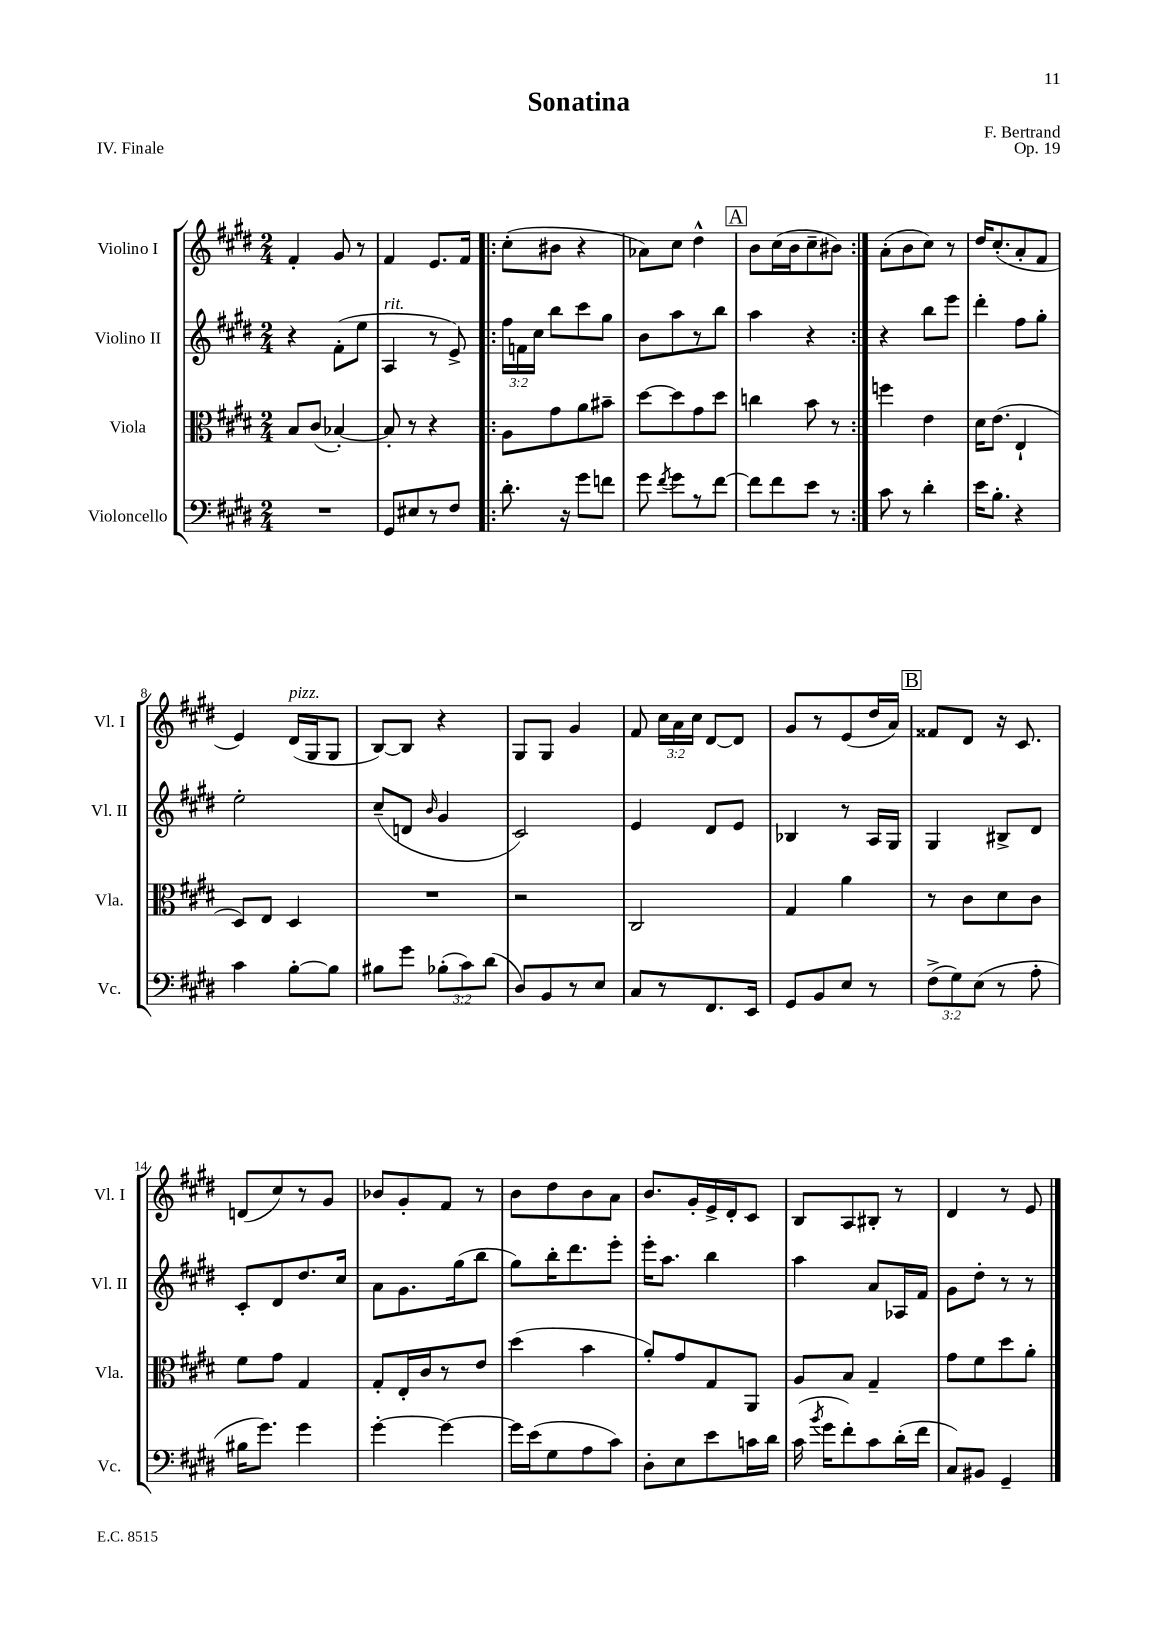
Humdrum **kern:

**kern	**kern	**kern	**kern
*part4	*part3	*part2	*part1
*staff4	*staff3	*staff2	*staff1
*I"Violoncello	*I"Viola	*I"Violino II	*I"Violino I
*I'Vc.	*I'Vla.	*I'Vl. II	*I'Vl. I
*clefF4	*clefC3	*clefG2	*clefG2
*k[f#c#g#d#]	*k[f#c#g#d#]	*k[f#c#g#d#]	*k[f#c#g#d#]
*M2/4	*M2/4	*M2/4	*M2/4
=1	=1	=1	=1
2r	8B/L	4r	4f#'/
.	(8c#/J	.	.
.	[4B-X'/)	(8f#'\L	8g#/
.	.	8ee\J	8r
=2	=2	=2	=2
!	!	!LO:TX:a:i:t=rit.	!
8GG#/L	8B-'/]	4A/	4f#/
8E#X/	8r	.	.
8r	4r	8r	8.e/L
8F#/J	.	8e^/)	.
.	.	.	16f#/Jk
=3!|:	=3!|:	=3!|:	=3!|:
8.d#'\	8A\L	24ff#\LL	(8cc#'\L
.	.	24fn\	.
.	.	24cc#\JJ	.
.	8g#\	8bb\L	8b#X\J
16r	.	.	.
8g#\L	8a\	8ccc#\	4r
8fn\J	8b#X~\J	8gg#\J	.
=4	=4	=4	=4
8g#\	[8dd#\L	8b\L	8a-X\L)
8qf#/	.	.	.
8g#\L	8dd#\]	8aa\	8cc#\J
8r	8g#\	8r	4dd#^^\
[8f#\J	8dd#\J	8bb\J	.
!!LO:REH:place=s1:t=A
=5	=5	=5	=5
8f#\L]	4ccn\	4aa\	8b\L
8f#\	.	.	(16cc#\L
.	.	.	16b\J
8e\J	8b\	4r	8cc#~\
8r	8r	.	8b#X\J)
=6:|!	=6:|!	=6:|!	=6:|!
8c#\	4ffn\	4r	(8a'\L
8r	.	.	8b\
4d#'\	4e\	8bb\L	8cc#\J)
.	.	8eee\J	8r
=7	=7	=7	=7
16e\KL	16d#\KL	4ddd#'\	16dd#/KL
8.B'\J	(8.e\J	.	(8.cc#'/
4r	4E`/	8ff#\L	8a'/
.	.	8gg#'\J	8f#/J
!!LO:LB:g=z
=8	=8	=8	=8
4c#\	8D#/L)	2ee'\	4e/)
.	8E/J	.	.
!	!	!	!LO:TX:a:i:t=pizz.
[8B'\L	4D#/	.	(16d#/LL
.	.	.	16G#/J
8B\J]	.	.	8G#/J
=9	=9	=9	=9
8B#X\L	2r	(8cc#~/L	[8B/L)
8g#\J	.	8dn/J	8B/J]
.	.	16qqb/	.
(12B-X'\L	.	4g#/	4r
12c#\)	.	.	.
(12d#\J	.	.	.
=10	=10	=10	=10
8D#/L)	2r	2c#/)	8G#/L
8BB/	.	.	8G#/J
8r	.	.	4g#/
8E/J	.	.	.
=11	=11	=11	=11
8C#/L	2C#/	4e/	8f#/
8r	.	.	24cc#\LL
.	.	.	24a\
.	.	.	24cc#\JJ
8.FF#/	.	8d#/L	[8d#/L
.	.	8e/J	8d#/J]
16EE/Jk	.	.	.
=12	=12	=12	=12
8GG#/L	4G#/	4B-X/	8g#/L
8BB/	.	.	8r
8E/J	4a\	8r	(8e/
8r	.	16A/LL	16dd#/L
.	.	16G#/JJ	16a/JJ)
!!LO:REH:place=s1:t=B
=13	=13	=13	=13
(12F#^\L	8r	4G#/	8f##X/L
12G#\)	.	.	.
.	8c#\L	.	8d#/J
(12E\J	.	.	.
8r	8d#\	8B#X^/L	16r
.	.	.	8.c#/
8A'\	8c#\J	8d#/J	.
!!LO:LB:g=z
=14	=14	=14	=14
16B#X\KL	8f#\L	8c#'/L	(8dn/L
8.g#\J)	.	.	.
.	8g#\J	8d#/	8cc#/)
4g#\	4G#/	8.dd#/	8r
.	.	.	8g#/J
.	.	16cc#/Jk	.
=15	=15	=15	=15
[4g#'\	8G#'/L	8a\L	8b-X/L
.	16E'/L	8.g#\	8g#'/
.	16c#/J	.	.
4g#\_	8r	.	8f#/J
.	.	(16gg#\k	.
.	8e/J	8bb\J	8r
=16	=16	=16	=16
16g#\LL]	(4dd#\	8gg#\L)	8b\L
(16e\J	.	.	.
8G#\	.	16bb'\K	8dd#\
.	.	8.ddd#\	.
8A\	4b\	.	8b\
8c#\J)	.	8eee'\J	8a\J
=17	=17	=17	=17
8D#'\L	8a'/L)	16eee'\KL	8.b/L
.	.	8.aa\J	.
8E\	8g#/	.	.
.	.	.	16g#'/L
8e\	8G#/	4bb\	16e^/
.	.	.	16d#'/J
16cn\L	8AA/J	.	8c#/J
16d#\JJ	.	.	.
=18	=18	=18	=18
(16c#\	8A/L	4aa\	8B/L
8qb/	.	.	.
16g#\KL	.	.	.
8f#'\)	8B/J	.	8A/
8c#\	4G#~/	8a/L	8B#X'/J
(16d#'\L	.	16A-X/L	8r
16f#\JJ	.	16f#/JJ	.
=19	=19	=19	=19
8C#/L)	8g#\L	8g#\L	4d#/
8BB#X/J	8f#\	8dd#'\J	.
4GG#~/	8dd#\	8r	8r
.	8a'\J	8r	8e/
==	==	==	==
*-	*-	*-	*-
